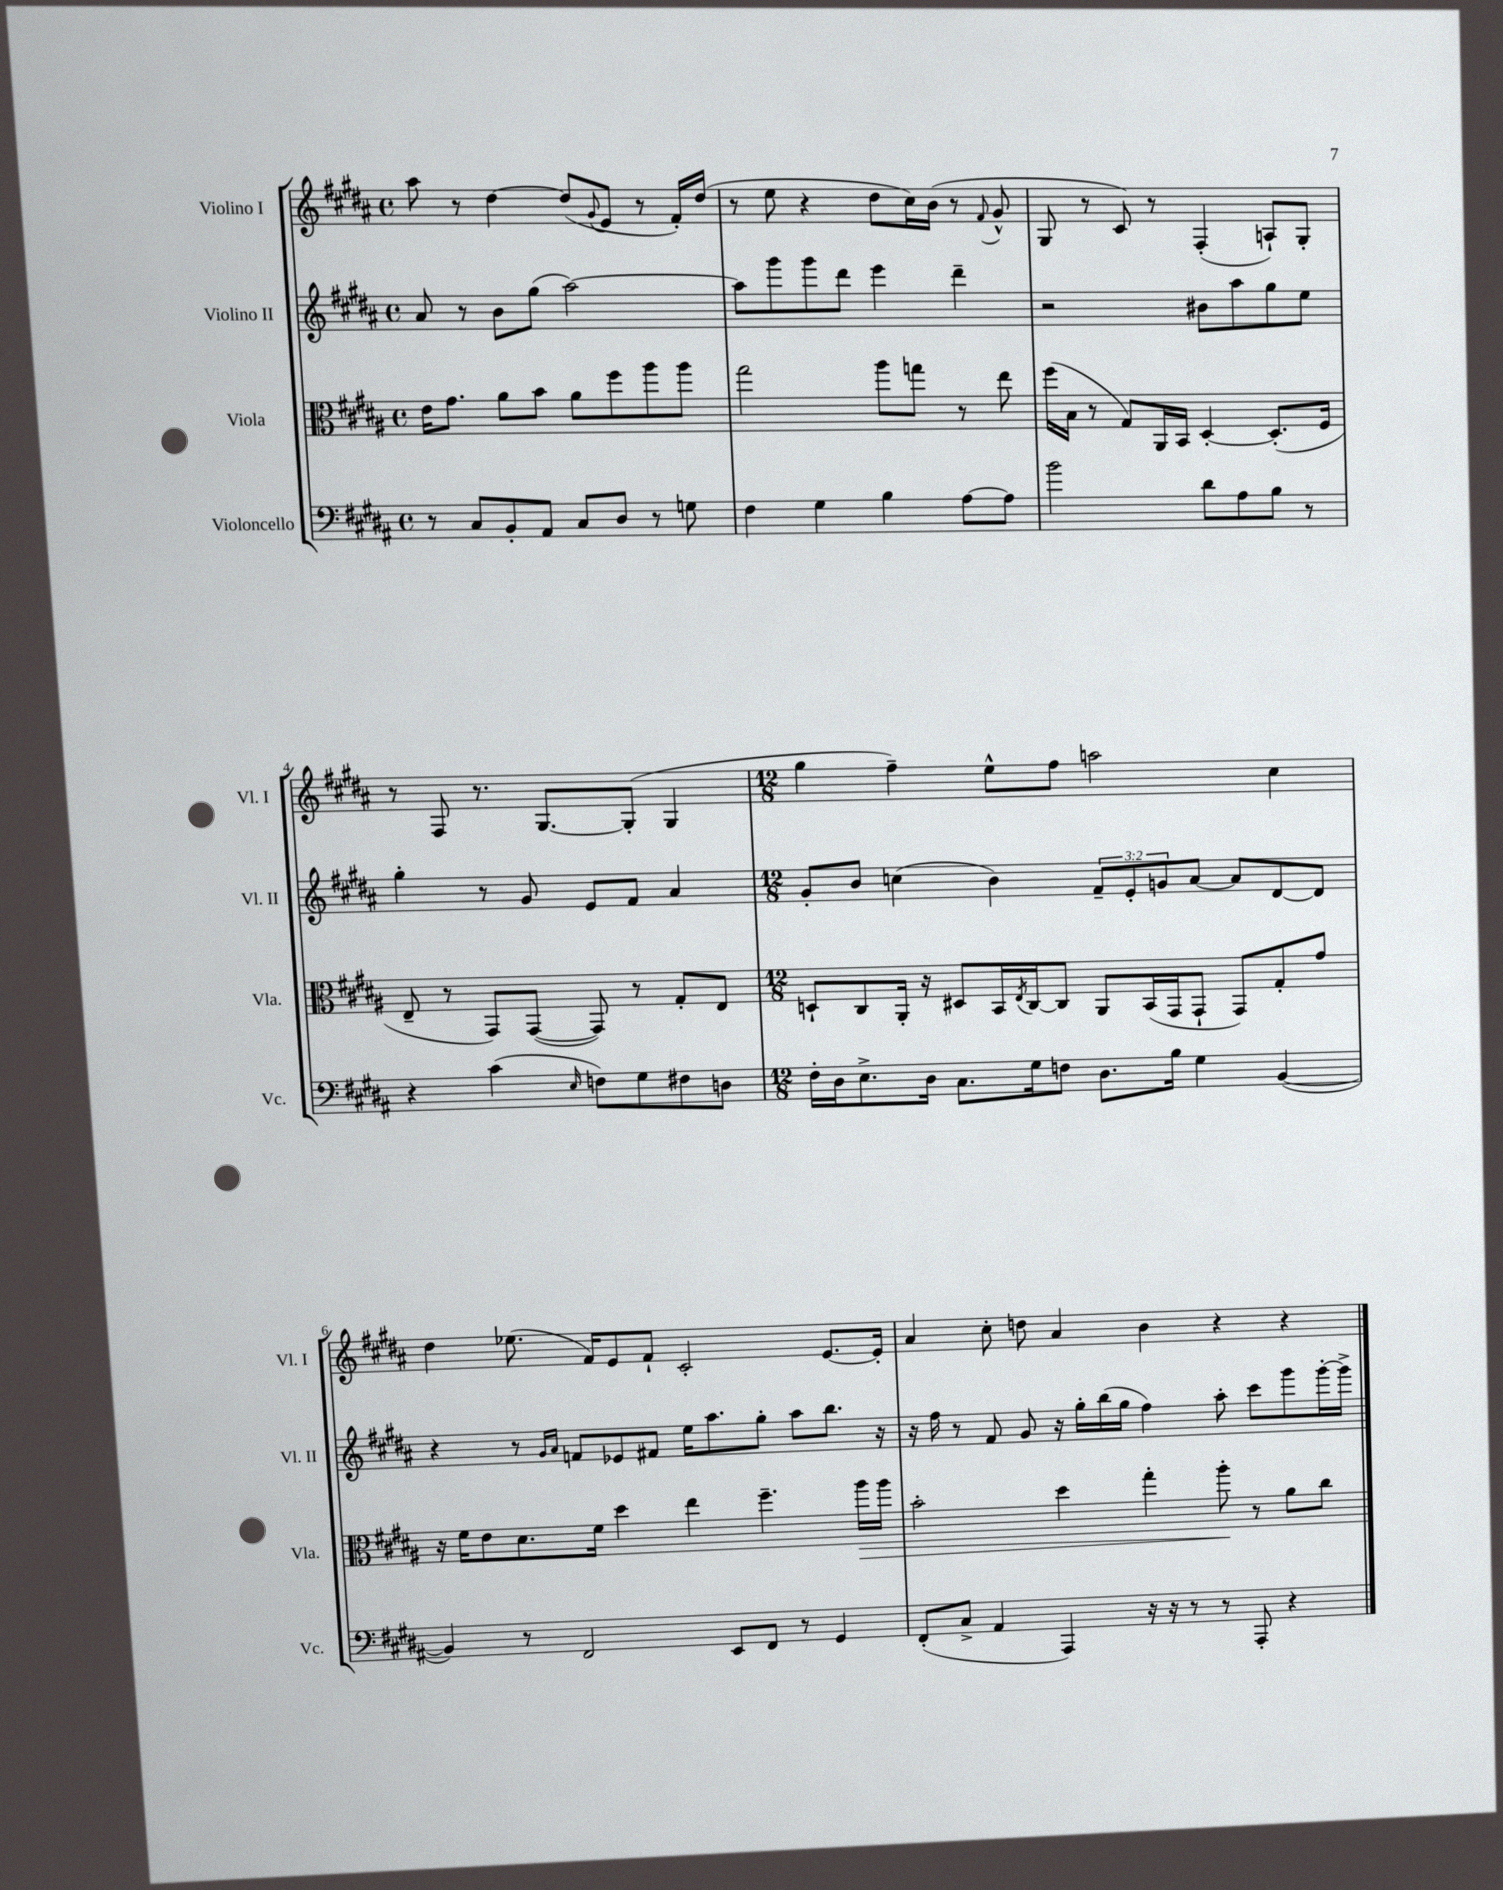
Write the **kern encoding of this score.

**kern	**kern	**kern	**kern
*staff4	*staff3	*staff2	*staff1
*clefF4	*clefC3	*clefG2	*clefG2
*k[f#c#g#d#a#]	*k[f#c#g#d#a#]	*k[f#c#g#d#a#]	*k[f#c#g#d#a#]
*M4/4	*M4/4	*M4/4	*M4/4
*met(c)	*met(c)	*met(c)	*met(c)
8r	16e	8a#	8aa#
.	8.g#	.	.
8C#	.	8r	8r
8BB'	8a#	8b	[4dd#
8AA#	8b	(8gg#	.
8C#	8a#	[2aa#)	(8dd#]
.	.	.	8qqg#
8D#	8ff#	.	8e
8r	8aa#	.	8r
8G	8aa#	.	16f#')
.	.	.	(16dd#
=	=	=	=
4F#	2gg#	8aa#]	8r
.	.	8ggg#	8ee
4G#	.	8ggg#	4r
.	.	8ddd#	.
4B	8aa#	4eee	8dd#
.	8gg	.	16cc#)
.	.	.	(16b
[8A#	8r	4ddd#~	8r
.	.	.	8qqf#
8A#]	8ee	.	8g#^^
=	=	=	=
2b	(16ff#	2r	8G#
.	16B	.	.
.	8r	.	8r
.	8G#)	.	8c#)
.	16AA#	.	8r
.	16BB	.	.
8d#	[4D#'	8b#	(4F#'
8A#	.	8aa#	.
8B	(8.D#']	8gg#	8A`)
8r	.	8ee	8G#'
.	16F#	.	.
=	=	=	=
4r	8E~	4gg#'	8r
.	8r	.	8F#
(4c#	8GG#)	8r	8.r
.	([8GG#	8g#	.
.	.	.	[8.G#
16qqE	.	.	.
8F)	8GG#])	8e	.
8G#	8r	8f#	(8G#']
8F#	8G#'	4a#	4G#
8D	8E	.	.
=	=	=	=
*M12/8	*M12/8	*M12/8	*M12/8
16F#'	8D`	8g#'	4gg#
16D#	.	.	.
8.E^	8C#	8b	.
.	16AA#'	(4cc	4ff#~)
16D#	16r	.	.
8.C#	8D#	.	.
.	16BB	4b)	8ee^^
.	8qE	.	.
16G#	[16C#	.	.
8F	8C#]	.	8ff#
8.D#	8AA#	12f#~	2aa
.	.	12e'	.
.	(16BB	.	.
.	.	12g	.
16B	16GG#	.	.
4G#	8GG#`	[8a#	.
.	8GG#)	8a#]	.
([4BB	8G#'	[8d#	4cc#
.	8g#	8d#]	.
=	=	=	=
4BB])	16r	4r	4dd#
.	16f#	.	.
.	8e	.	.
8r	8.d#	8r	(8.ee-
.	.	16qqg#	.
.	.	16qqa#	.
2FF#	.	8f	.
.	16f#	.	16f#)
.	4dd#	8e-	8e
.	.	8f#	8f#`
.	4ee	16ee	2c#'
.	.	8.aa#	.
8EE	.	.	.
8FF#	4.ff#~	8gg#'	.
8r	.	8aa#	.
4GG#	.	8.bb	[8.e
.	16aa#	.	.
.	16aa#	16r	16e']
=	=	=	=
(8FF#'	2b'	16r	4a#
.	.	16ff#	.
8C#^	.	8r	.
4AA#	.	8f#	8cc#'
.	.	8g#	8dd
4AAA#)	4dd#	16r	4a#
.	.	16gg#'	.
.	.	(16bb	.
.	.	16gg#	.
16r	4gg#'	4ff#)	4b
16r	.	.	.
8r	.	.	.
8r	8aa#'	8aa#'	4r
8AAA#'	8r	8ccc#	.
4r	8a#	8ggg#	4r
.	8cc#	[16ggg#'	.
.	.	16ggg#^]	.
==	==	==	==
*-	*-	*-	*-
